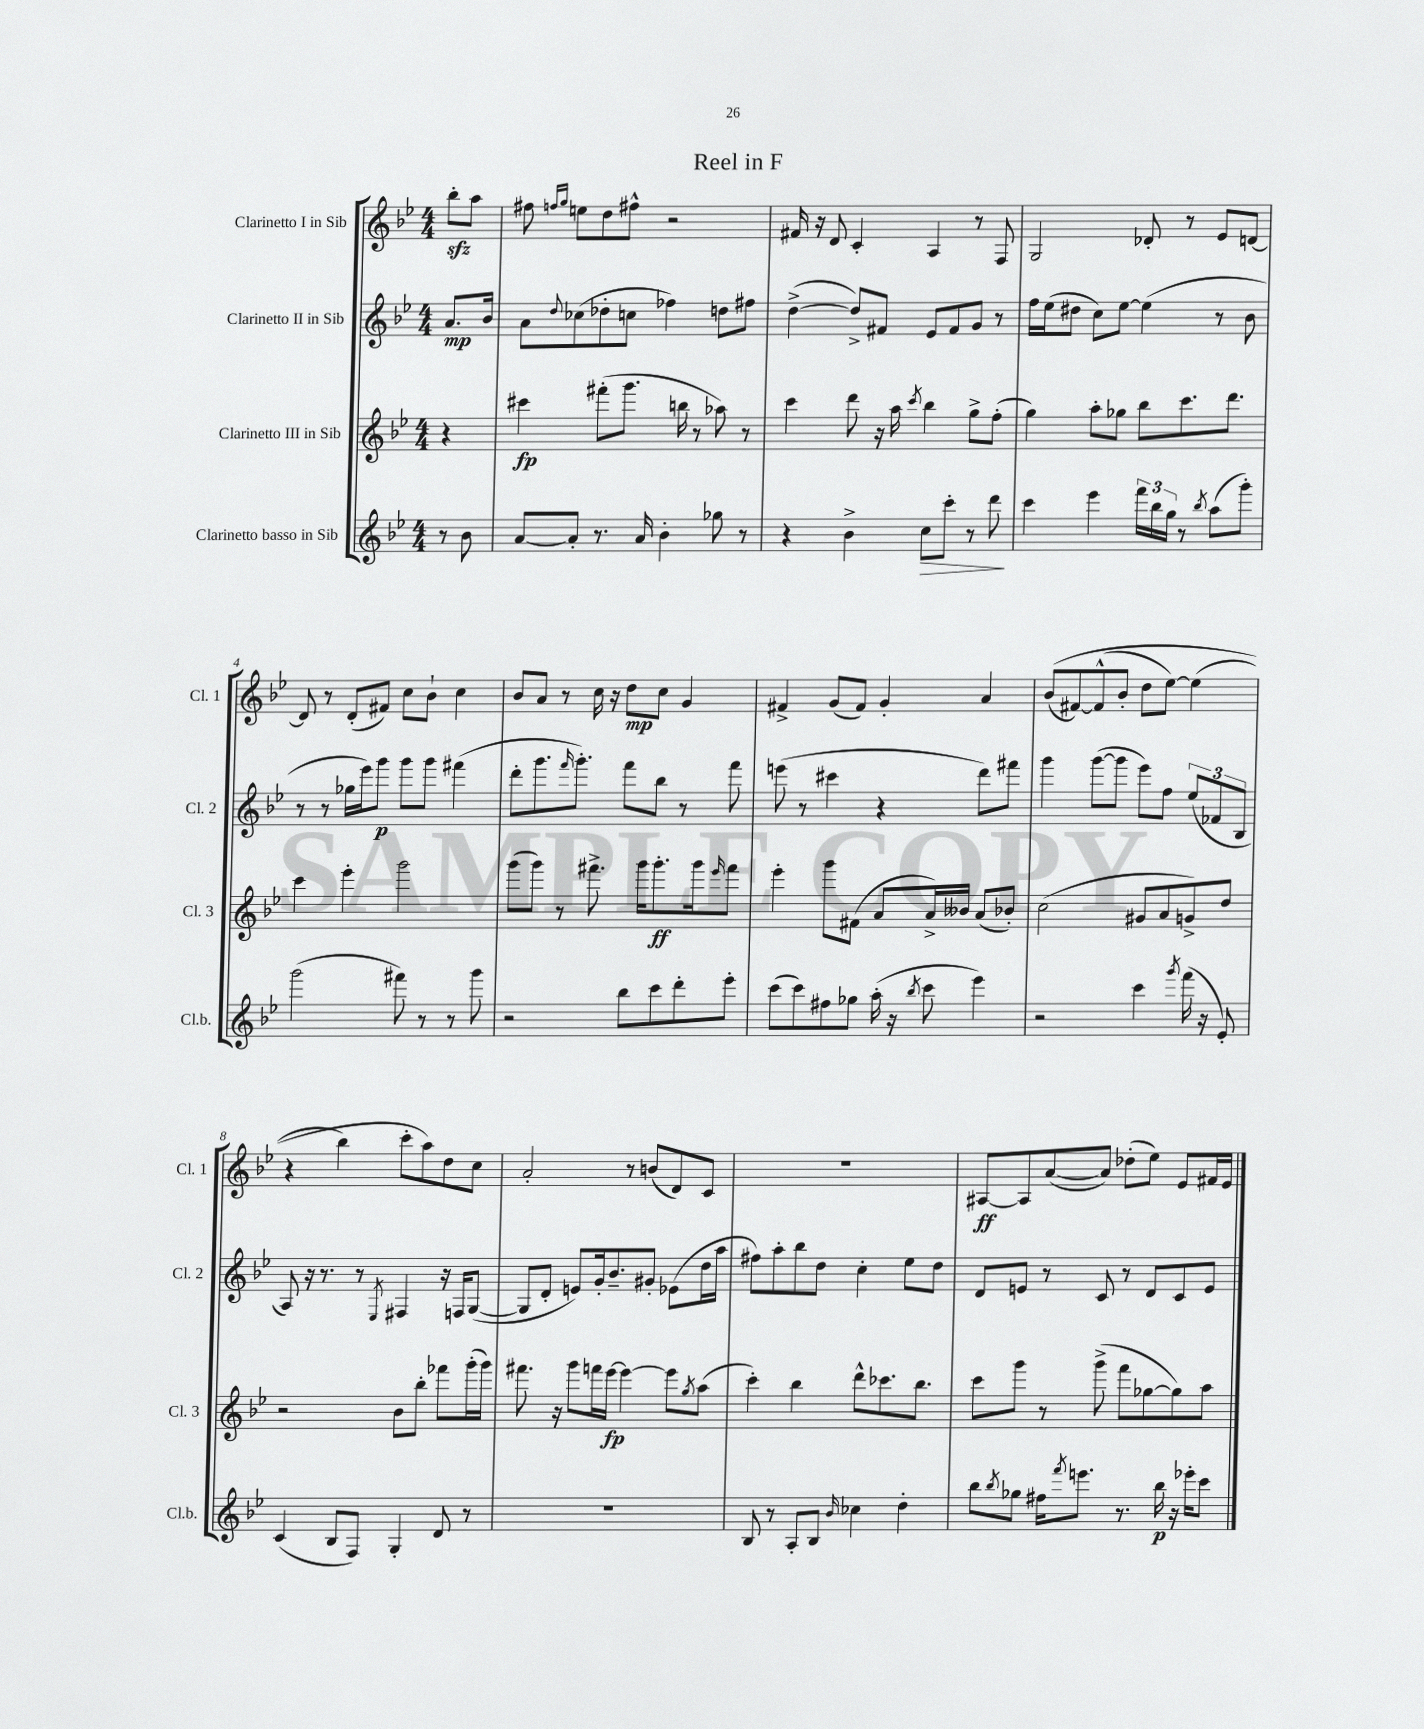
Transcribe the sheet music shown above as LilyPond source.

\header { title = "Reel in F" }
<<
\new StaffGroup <<
\new Staff = "s0" \with { instrumentName = "Clarinetto I in Sib" shortInstrumentName = "Cl. 1" } {
    \clef treble \key bes \major \numericTimeSignature \time 4/4 \partial 4
    bes''8-.\sfz a''8 |
    fis''8 \grace { f''16 g''16 } e''8 d''8 fis''8-^ r2 |
    fis'16 r16 d'8 c'4-. a4 r8 f8 |
    g2 des'8-. r8 ees'8 d'8~ |
    d'8 r8 d'8-.( fis'8) c''8 bes'8-! c''4 |
    bes'8 a'8 r8 c''16 r16 d''8\mp c''8 g'4 |
    fis'4-> g'8( fis'8) g'4-. a'4 |
    bes'8(\( fis'8~) fis'8-^( bes'8-. d''8 ees''8~) ees''4( |
    r4 bes''4\) c'''8-. a''8) d''8 c''8 |
    a'2-. r8 b'8( d'8) c'8 |
    R1 |
    ais8~\ff ais8 a'8~( a'8) des''8-.( ees''8) ees'8 fis'16 ees'16 \bar "|." |
}
\new Staff = "s1" \with { instrumentName = "Clarinetto II in Sib" shortInstrumentName = "Cl. 2" } {
    \clef treble \key bes \major \numericTimeSignature \time 4/4 \partial 4
    a'8.\mp bes'16 |
    a'8 \appoggiatura { d''8 } ces''8( des''8-. c''8 fes''4) d''8 fis''8 |
    d''4~->( d''8->) fis'8 ees'8 fis'8 g'8 r8 |
    f''16 ees''16( dis''8 c''8) ees''8~ ees''4( r8 bes'8 |
    r8 r8 ges''16 ees'''16) g'''8\p g'''8 g'''8 fis'''4( |
    d'''8-. g'''8. \grace { f'''16 } g'''8.-.) f'''8 bes''8 r8 f'''8 |
    e'''8( r8 cis'''4 r4 d'''8) fis'''8 |
    g'''4 g'''8~( g'''8 ees'''8) f''8 \tuplet 3/2 { ees''8( fes'8 bes8 } |
    a8) r16 r8. r8 \acciaccatura { ees8 } fis4 r16 f16 g8~( |
    g8 d'8-. e'8) g'16-. bes'8.-- gis'8-. ees'8( d''16 a''16 |
    fis''8) a''8-. bes''8 d''8 c''4-. ees''8 d''8 |
    d'8 e'8 r8 c'8 r8 d'8 c'8 e'8 \bar "|." |
}
\new Staff = "s2" \with { instrumentName = "Clarinetto III in Sib" shortInstrumentName = "Cl. 3" } {
    \clef treble \key bes \major \numericTimeSignature \time 4/4 \partial 4
    r4 |
    cis'''4\fp fis'''8-.( g'''8. b''16 r8 aes''8) r8 |
    c'''4 d'''8 r16 a''16 \acciaccatura { c'''8 } bes''4 g''8-> f''8-.( |
    g''4) a''8-. ges''8 bes''8 c'''8. d'''8. |
    c'''4 ees'''4-. g'''2 |
    g'''8( g'''8) r8 fis'''8.-> g'''16 g'''8.-.\ff g'''16 \grace { ees'''16 } fis'''8 |
    ees'''4-. g'''8 fis'8( a'8 a'16->) beses'16 a'8( bes'8-.) |
    c''2( gis'8 a'8 g'8->) d''8 |
    r2 bes'8 bes''8-. fes'''8 g'''16-.( g'''16) |
    fis'''8. r16 g'''8 f'''16 ees'''16~\fp ees'''4~ ees'''8 \acciaccatura { g''8 } a''8( |
    c'''4-.) bes''4 d'''8-^ ces'''8. bes''8. |
    c'''8 g'''8 r8 g'''8->( f'''8 ges''8~ ges''8) a''8 \bar "|." |
}
\new Staff = "s3" \with { instrumentName = "Clarinetto basso in Sib" shortInstrumentName = "Cl.b." } {
    \clef treble \key bes \major \numericTimeSignature \time 4/4 \partial 4
    r8 bes'8 |
    a'8~ a'8-. r8. a'16 bes'4-. ges''8 r8 |
    r4 bes'4-> c''8\> c'''8-. r8 d'''8\! |
    c'''4 ees'''4 \tuplet 3/2 { f'''16 bes''16 g''16 } r8 \acciaccatura { bes''8 } a''8( g'''8-.) |
    g'''2( fis'''8) r8 r8 g'''8 |
    r2 bes''8 c'''8 d'''8-. ees'''8-. |
    c'''8( c'''8) fis''8 ges''8 a''16-.( r16 \acciaccatura { bes''8 } c'''8 ees'''4) |
    r2 c'''4 \acciaccatura { g'''8 } f'''16( r16 ees'8-.) |
    c'4( bes8 f8) g4-. d'8 r8 |
    R1 |
    bes8 r8 a8-. bes8 \grace { bes'16 } ces''4 d''4-. |
    bes''8 \acciaccatura { bes''8 } ges''8 fis''16 \acciaccatura { f'''8 } e'''8. r8. bes''16\p r16 ees'''16-. c'''8 \bar "|." |
}
>>
>>
